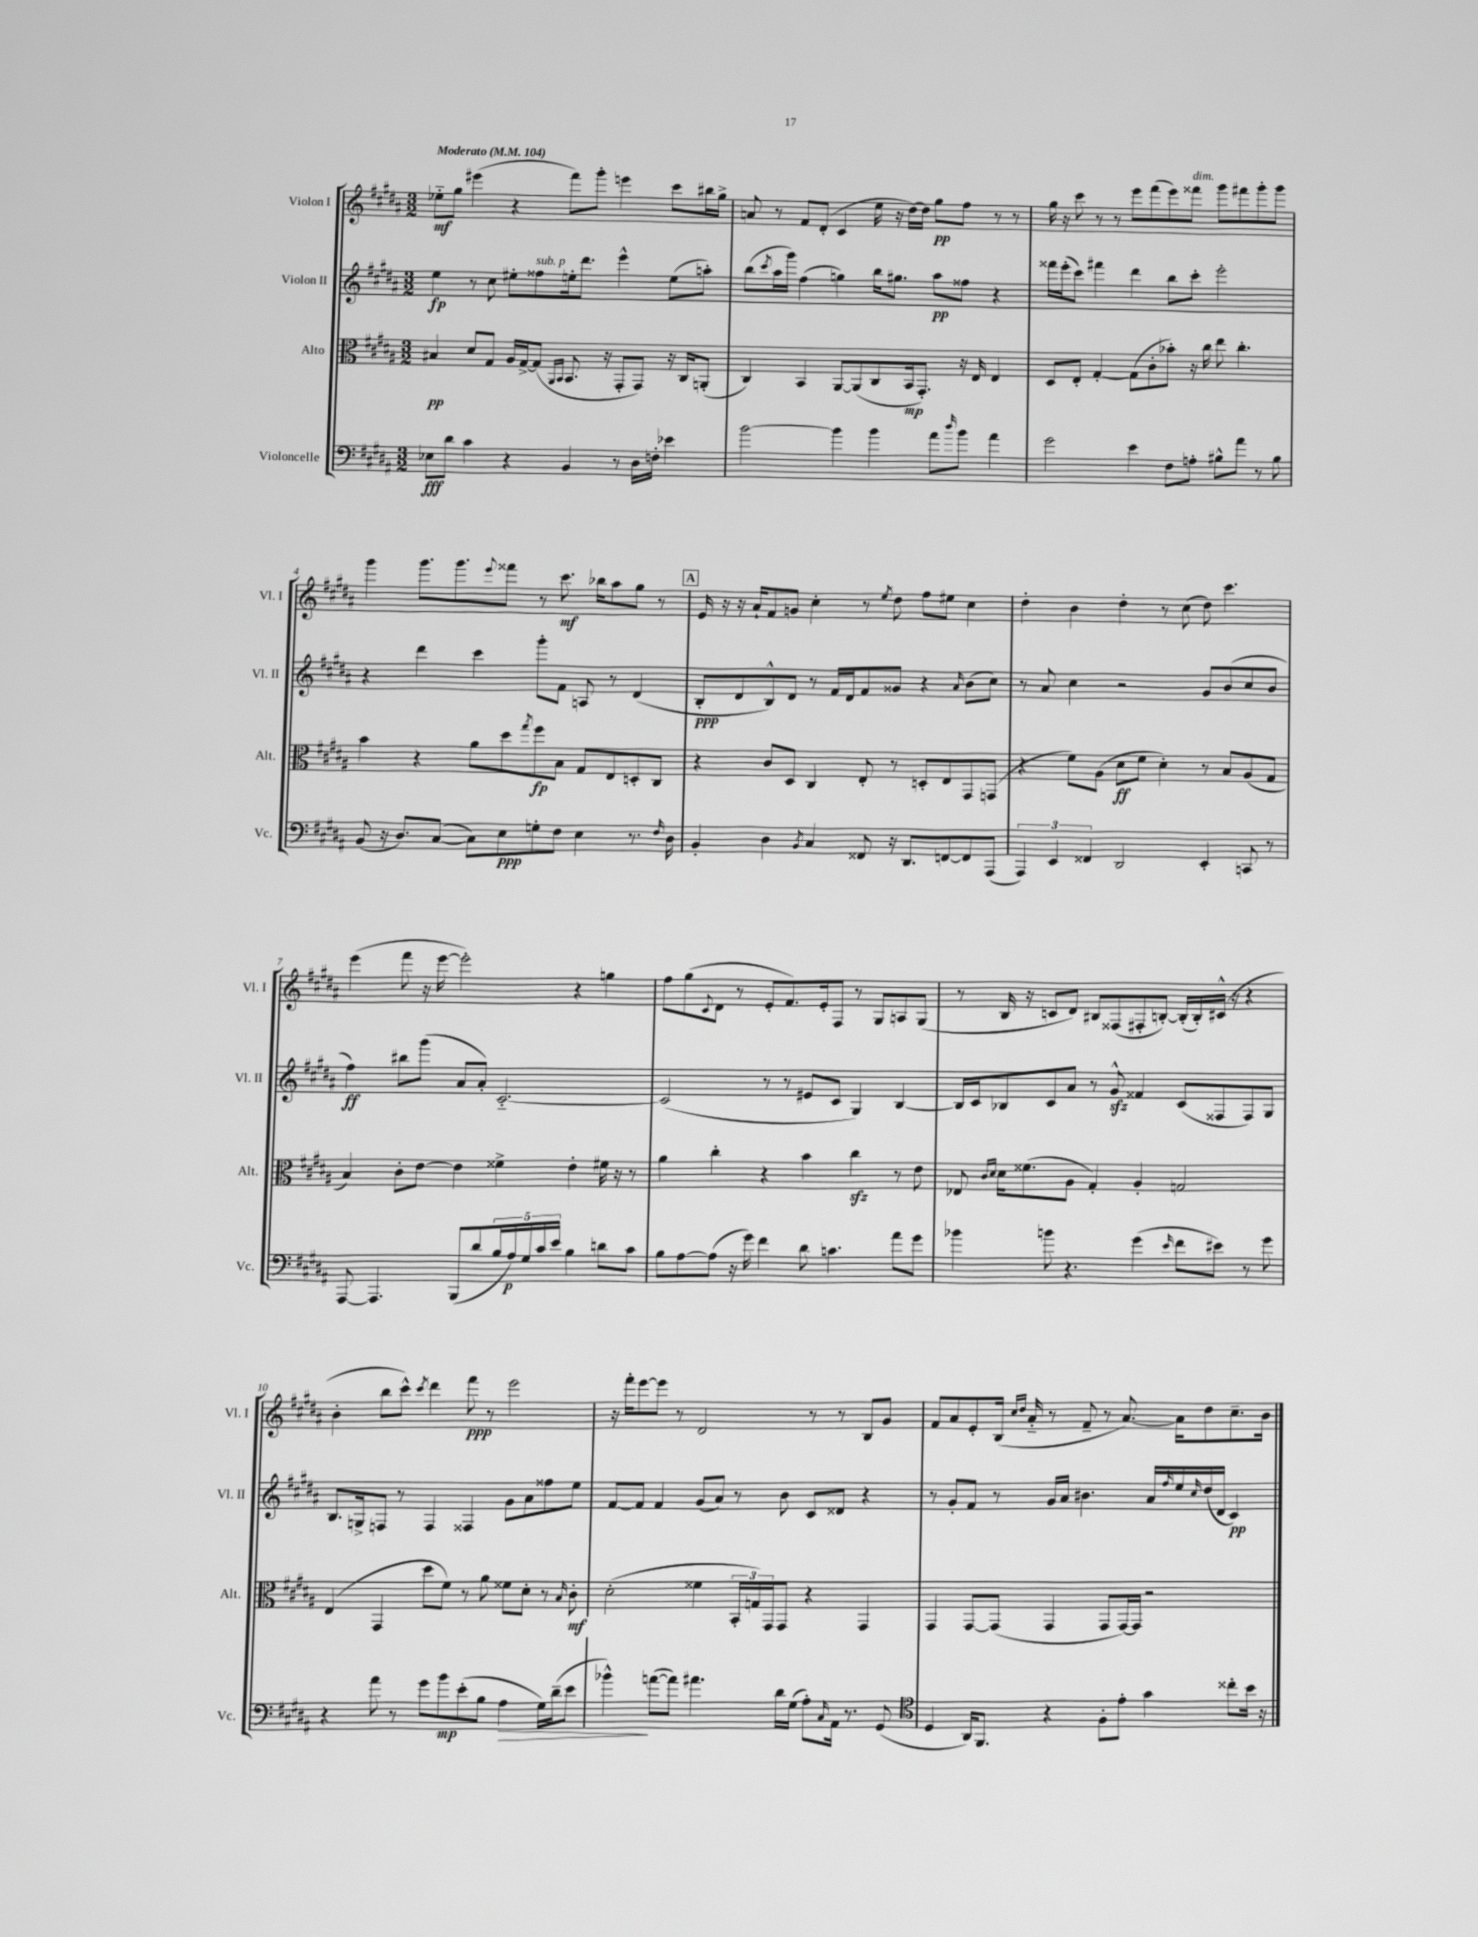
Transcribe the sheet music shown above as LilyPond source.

<<
\new StaffGroup <<
\new Staff = "s0" \with { instrumentName = "Violon I" shortInstrumentName = "Vl. I" } {
    \clef treble \key b \major \numericTimeSignature \time 3/2 \tempo "Moderato" 4 = 104
    ees''8-_\mf gis''8 eis'''4( r4 fis'''8) gis'''8-. e'''4 cis'''8 bis''16 gis''16-> |
    a'8 r8 fis'8 dis'8-.( cis'4 e''16 r16 dis''16~) dis''16 gis''8\pp fis''8 r8 r8 |
    gis''16 r16 cis'''8 r8 r8 e'''8 fis'''8( e'''8) fisis'''8^\markup { \italic "dim." } gis'''8 fis'''8 gis'''8-. gis'''8 |
    gis'''4 gis'''8. gis'''8. \appoggiatura { e'''8 } fisis'''8 r8 cis'''8.\mf bes''16 ais''8 gis''8 r8 |
    \mark \markup { \box "A" } e'16 r16 r16 ais'16-! fis'8 g'8 cis''4-. r8 \acciaccatura { e''8 } dis''8 fis''8 eis''8 cis''4 |
    dis''4-. b'4 dis''4-. r8 cis''8( dis''8) cis'''4. |
    e'''4( fis'''8 r16 e'''16~ e'''2-.) r4 g''4 |
    fis''8 gis''8( \appoggiatura { cis'8 } dis'8 r8 e'8-. fis'8.) e'16-. fis8 r8 gis8 a8 gis8( |
    r8 b16 r16 c'8 dis'8) bis8 fisis8( fis8-. b8~-.) b16-.( b16-.) cis'16-^( r16 r4 |
    b'4-. b''8 cis'''8-^) \acciaccatura { cis'''8 } dis'''4 fis'''8\ppp r8 e'''2 |
    r16 fis'''16-. e'''8~ e'''8 r8 dis'2 r8 r8 b8 gis'8 |
    fis'8 ais'8 e'8-. b16( \grace { cis''16 dis''16 } ais'16-_ r8 fis'8-- r8 ais'8.~) ais'16 dis''8 cis''8.-- b'16 \bar "|." |
}
\new Staff = "s1" \with { instrumentName = "Violon II" shortInstrumentName = "Vl. II" } {
    \clef treble \key b \major \numericTimeSignature \time 3/2
    e''4\fp r8 cis''8 eis''8-. fisis''8^\markup { \italic "sub. p" } e''16-. dis'''8. e'''4-^ e''8( a''8-.) |
    b''8( \acciaccatura { cis'''8 } ais''16 gis'''16) fis''4( g''4) b''16 gis''8. ais''8\pp fisis''8 r4 |
    fisis'''16 e'''16-.( cis'''8) fis'''4 dis'''4 b''8 cis'''8-. e'''2-. |
    r4 dis'''4 cis'''4 gis'''8-. fis'8 a8 r8 dis'4( |
    \mark \markup { \box "A" } b8-.\ppp dis'8 b8-^) dis'8 r8 fis'16 dis'16 fis'8 gisis'8 r4 \grace { ais'16 } b'8( cis''8) |
    r8 ais'8 cis''4 r2 gis'8 b'8( cis''8 b'8 |
    fis''4\ff) bis''8 gis'''8( ais'8 ais'8-.) cis'2.~-_ |
    cis'2( r8 r8 eis'8 cis'8 gis4) b4~ |
    b16 cis'16 bes8 cis'8 ais'8 r8 gis'8-^\sfz fisis'4 cis'8( fisis8 fisis8) gis8 |
    b8. g16-> f8 r8 f4 fisis4 gis'8 ais'8 fisis''8 e''8 |
    fis'8~ fis'8 fis'4 gis'8( ais'8) r8 b'8 cis'8 disis'8 r4 |
    r8 gis'8-. fis'8 r8 gis'16 ais'16 bis'4. ais'16 \grace { fis''16 } e''16 \grace { cis''16 } dis''16( dis'16 cis'4\pp) \bar "|." |
}
\new Staff = "s2" \with { instrumentName = "Alto" shortInstrumentName = "Alt." } {
    \clef alto \key b \major \numericTimeSignature \time 3/2
    bis4\pp dis'8 gis8 ais16 gis16~-> gis8( \grace { ais,16 b,16 } b,8. r16 gis,8-. gis,8) r16 cis16 a,8-.( |
    cis4) b,4 ais,8~ ais,8( cis8 b,16\mp gis,8.-.) r16 e16 e4 |
    dis8 e8-. gis4~-. gis8( cis'8-. bes'8-.) r16 cis''16 e''8 cis''4.-. |
    b'4 r4 ais'8 dis''8 \acciaccatura { gis''8 } fis''8\fp b8 gis8 e8 d8-. cis8 |
    \mark \markup { \box "A" } r4 cis'8 dis8 cis4 e8-. r8 d8-. e8 gis,8 g,8( |
    r4 fis'8) ais8( dis'8\ff fis'8 dis'4-.) r8 b8 ais8( gis8 |
    b4) cis'8-. e'8~ e'4 fisis'4-> e'4-. fis'16 r16 r8 |
    ais'4 cis''4-. r4 b'4 cis''4\sfz r8 e'8 |
    ees8 \grace { cis'16 dis'16 } dis'16 fisis'8.( ais8 gis4-.) ais4-. g2 |
    e4( gis,4 dis''8 fis'8) r8 ais'8 fisis'8 dis'8-. r8 \grace { b16 } cis'8-.\mf |
    dis'2-.( fisis'4 \tuplet 3/2 { b,16-. g16) gis,16 } gis,8 r4 gis,4 |
    gis,4 gis,8~ gis,8( gis,4 gis,8 gis,16~) gis,16 r2 \bar "|." |
}
\new Staff = "s3" \with { instrumentName = "Violoncelle" shortInstrumentName = "Vc." } {
    \clef bass \key b \major \numericTimeSignature \time 3/2
    ees8\fff dis'8 cis'4 r4 b,4 r8 dis16 f16-. ees'4 |
    b'2~ b'4 b'4 ais'8 \grace { dis''16 } b'8 ais'4 |
    gis'2 e'4 fis8 a8-. bis8-^ ais'8 r8 bis8 |
    b,8( r16 dis8.) cis8~( cis8) e8\ppp g8-. fis8 e4 r8. \grace { fis16 } dis16 |
    \mark \markup { \box "A" } b,4-. dis4 \acciaccatura { b,8 } cis4 fisis,8 r16 dis,8. f,8~ f,8 ais,,8( |
    \tuplet 3/2 { ais,,4) e,4 fisis,4 } dis,2 e,4-. c,8 r8 |
    ais,,8~ ais,,4. b,,8( dis'8 \tuplet 5/4 { b16 ais16\p) gis16 cis'16 e'16 } b4 d'8 cis'8 |
    b8 ais8~ ais8( r16 gis'16) fis'4 dis'8 c'4. ais'8 gis'8 |
    bes'4 b'8 r4. gis'4( \grace { e'16 } fis'8 eis'8) r8 gis'8 |
    r4 ais'8 r8 gis'8 b'8\mp e'8-.( b8 ais4\> gis16) dis'16--( e'8 |
    bes'4-^\!) a'8~( a'8) ais'4. dis'16 gis16( ais8-.) \grace { cis16 } ais,16 r8. gis,8( |
    \clef tenor dis4 ais,16) fis,8. r4 fis8-. e'8-. gis'4 cisis''8-. b'16 r16 \bar "|." |
}
>>
>>
